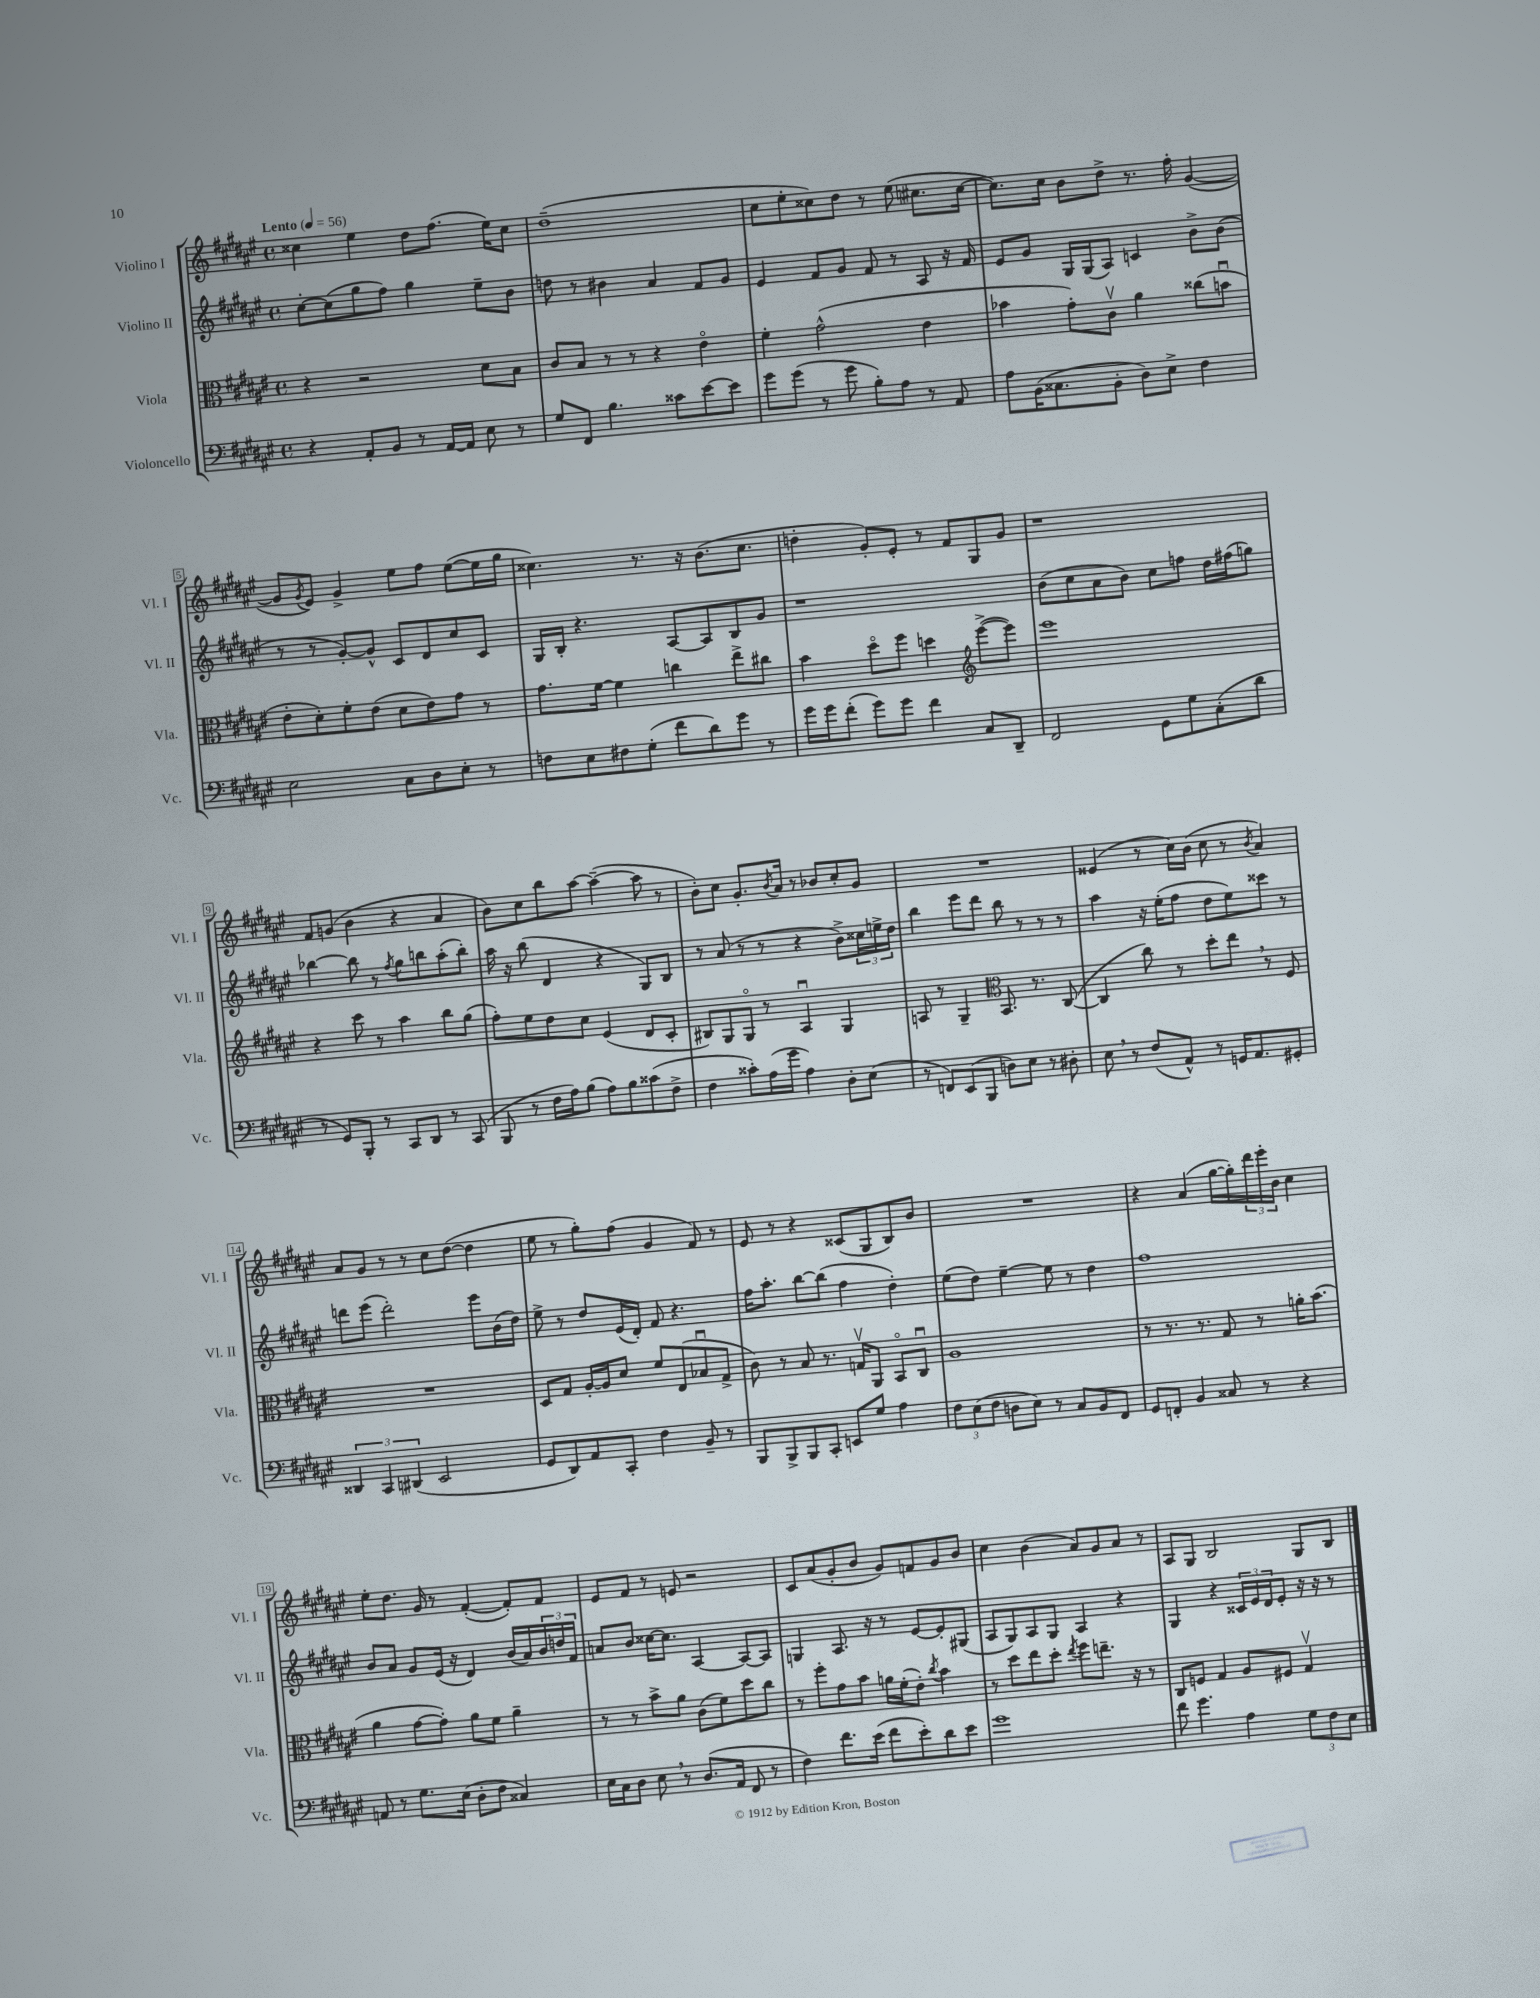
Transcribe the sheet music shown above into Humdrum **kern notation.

**kern	**kern	**kern	**kern
*part4	*part3	*part2	*part1
*staff4	*staff3	*staff2	*staff1
*I"Violoncello	*I"Viola	*I"Violino II	*I"Violino I
*I'Vc.	*I'Vla.	*I'Vl. II	*I'Vl. I
*clefF4	*clefC3	*clefG2	*clefG2
*k[f#c#g#d#a#e#]	*k[f#c#g#d#a#e#]	*k[f#c#g#d#a#e#]	*k[f#c#g#d#a#e#]
*M4/4	*M4/4	*M4/4	*M4/4
*met(c)	*met(c)	*met(c)	*met(c)
*MM56	*MM56	*MM56	*MM56
=1	=1	=1	=1
!	!	!	!LO:TX:a:B:t=Lento
4r	4r	[8cc#'\L	4cc##X\
.	.	(8cc#\]	.
8AA#'/L	2r	8gg#\	4ee#\
8BB/J	.	8ff#\J)	.
8r	.	4gg#\	8dd#\L
[16AA#/LL	.	.	(8.ff#\J
16AA#/JJ]	.	.	.
8E#\	8d#\L	8ee#~\L	.
.	.	.	16ee#\KL)
8r	8B\J	8b\J	8cc##\J
=2	=2	=2	=2
8G#/L	8c#/L	8ddn\	(1dd#~
8FF#/J	8B/J	8r	.
4.B\	8r	4b#X\	.
.	8r	.	.
.	4r	4a#/	.
8c##X\L	.	.	.
[8e#\	4e#\	8f#/L	.
8e#\J]	.	8g#/J	.
=3	=3	=3	=3
8g#\L	4f#'\	4e#/	8cc#\L
(8g#\J	.	.	8ee#'\
8r	(2g#^^\	8f#/L	8cc##X\)
8g#\	.	8g#/J	8dd#\J
8B'\L)	.	8f#/	8r
8A#\J	.	8r	(8ee#\
8r	4e#\	8A#/	8.cc#X\L
8AA#/	.	16r	.
.	.	16f#/	[16cc#\Jk
=4	=4	=4	=4
8A#\L	4b-X\	8e#/L	8.cc#\L])
(16BB\K	.	8g#/J	.
8.C##X\	.	.	16cc#\Jk
.	8g#'\L)	16G#/LL	8b\L
.	.	(16G#/J	.
8BB'\J	8c#v\J	8A#/J)	8dd#^\J
8D#\L)	4a#\	4cn/	8.r
8E#^\J	.	.	.
.	.	.	16ff#'\
4F#\	(8cc##X\L	8b^\L	([4g#/
.	8bnu\J	(8b\J	.
!!LO:LB:g=z
=5	=5	=5	=5
2E#\	8e#'\L	8r	8g#/L]
.	.	.	8qg#/
.	8d#'\)	8r	8e#/J)
.	8f#'\	[8g#'/L)	4g#^/
.	(8e#\J	8g#^^/J]	.
8C#\L	8d#\L	8c#/L	8ee#\L
8D#\	8e#\)	8d#/	8ff#\J
8E#'\J	8g#\J	8cc#/	([8ee#\L
8r	8r	8c#/J	16ee#\L]
.	.	.	16gg#\JJ
=6	=6	=6	=6
8Fn\L	8.g#\L	16G#/LL	4.cc##X\)
.	.	16B'/JJ	.
8E#\	.	4.r	.
.	[16f#\Jk	.	.
8F#X\	4f#\]	.	.
(8G#'\J	.	.	8.r
8f#\L	4ccn\	[8A#/L	.
.	.	.	16r
8d#\)	.	8A#/]	(8.b\L
8g#\J	8ee#^\L	8B/	.
.	.	.	8.cc##\J
8r	8cc#X\J	8g#/J	.
=7	=7	=7	=7
16g#\LL	4b\	1r	4ddn'\
16g#\J	.	.	.
(8f#'\J	.	.	.
8g#\L)	8dd#\L	.	8g#'/L)
8g#\J	8ff#\J	.	8e#'/J
4f#\	4ddn\	.	8r
.	.	.	8f#/L
*	*clefG2	*	*
8C#/L	([8eee#^\L	.	8G#/
8DD#~/J	8eee#\J])	.	8g#/J
=8	=8	=8	=8
2FF#/	1eee#	(8b\L	1r
.	.	8cc#\	.
.	.	8a#\	.
.	.	8b\J)	.
8GG#\L	.	8cc#\L	.
8G#\	.	8ffn\J	.
(8C#'\	.	16dd#\LL	.
.	.	(16ff#X\J	.
8d#\J	.	8ggn\J)	.
!!LO:LB:g=z
=9	=9	=9	=9
8r	4r	[4bb-X\	8f#/L
8GG#/L)	.	.	(8gn/J
8BBB'/J	8ccc#\	8bb-\]	4b\
8r	8r	8r	.
.	.	8qff#/	.
8CC#/L	4aa#\	8gg#\L	4r
8DD#/J	.	8bbn\	.
8r	8bb\L	(8aa#'\	4a#/
(8CC#/	(8gg#\J	8bb'\J)	.
=10	=10	=10	=10
8BBB/	8ff#'\L)	16aa#\	8b\L)
.	.	16r	.
8r	8ee#\	(8bb\	8cc#\
16F#\LL	8dd#\	4d#/	8bb\
16A#\J)	.	.	.
(8B\J	8cc#\J	.	[8aa#\J
8A#\L)	(4e#/	4r	(4aa#~\_
8B\	.	.	.
(8c##X\	8d#/L	8G#/L)	8aa#\]
8F#^\J	8c#'/J	8B/J	8r
=11	=11	=11	=11
4F#\	8B#X/L)	8r	8b'\L)
.	8G#/	(8a#/	8cc#\J
8c##X'\L)	8G#/J	8r	8.g#'/L
(16A#\L	8r	8r	.
.	.	.	8qb/
16g#\JJ	.	.	16a#/Jk
4A#\)	4A#u/	4r	8r
.	.	.	8b-X/L
8D#'\L	4G#/	8b^\L)	8cc#'/
(8E#\J	.	24cc##X\L	8g#/J
.	.	24een^\	.
.	.	24dd#\JJ	.
=12	=12	=12	=12
8r	8An/	4bb\	1r
8FFn/L)	8r	.	.
(8EE#/	4G#~/	8eee#\L	.
8BBB/J	.	8ddd#\J	.
*	*clefC3	*	*
8Dn\L)	8.BB/	8bb\	.
8E#\J	.	8r	.
.	8.r	.	.
8r	.	8r	.
8D#X'\	([8C#/	8r	.
=13	=13	=13	=13
8E#,\	4C#/]	4aa#\	(4e##X/
8r	.	.	.
(8F#/L	8cc#\)	16r	8r
.	.	(16ee#'\KL	.
8AA#^^/J)	8r	8ff#\J	16cc#\LL)
.	.	.	(16b\JJ
8r	8dd#'\L	8dd#\L	8cc#\
16GGn/KL	8ee#,\J	8ee#\)	8r
8.AA#/	.	.	.
.	.	.	8qb/
.	8r	8ccc##X\J	4a#/)
8GG#X'/J	8F#/	8r	.
!!LO:LB:g=z
=14	=14	=14	=14
6DD##X/	1r	8dddn\L	8a#/L
.	.	(8eee#\J	8g#/J
6CC#/	.	.	.
.	.	2ddd'\)	8r
(6DD#X/	.	.	.
.	.	.	8r
2EE#/	.	.	8cc#\L
.	.	.	([8dd#\J
.	.	8eee#\L	4dd#\]
.	.	(16b\L	.
.	.	16dd#\JJ)	.
=15	=15	=15	=15
8GG#/L	8D#/L	8ee#^\	8ee#\
8DD#/)	8G#/J	8r	8r
8AA#/	[16A#'/LL	8dd#/L	8gg#'\L)
.	16A#/J]	.	.
8CC#'/J	8d#/J	(16e#/L	(8ff#\J
.	.	16d#'/JJ)	.
4F#\	8f#/L	8f#/	4g#/
.	(8E#/	4.r	.
8BB~/	8B-Xu/	.	8f#/)
8r	8G#^/J	.	8r
=16	=16	=16	=16
8BBB/L	8c#\)	16ff#\KL	8e#/
.	.	8.aa#'\J	.
8BBB^/	8r	.	8r
8BBB/	8B/	[8bb\L	4r
8CC#'/J	8.r	(8bb\J]	.
8EEn/L	.	4ff#\	(8c##X/L
.	16Gnv/KL	.	.
8G#/J	8AA#/J	.	8G#/
4A#\	8BB/L	4dd#'\)	8B/)
.	8C#u/J	.	8b/J
=17	=17	=17	=17
12F#\L	1A#	(8ee#\L	1r
(12E#\	.	.	.
.	.	8dd#\J)	.
12F#\J	.	.	.
8Dn\L	.	[4ee#~\	.
8E#\J)	.	.	.
8r	.	8ee#\]	.
8C#/L	.	8r	.
8BB/	.	4dd#\	.
8FF#/J	.	.	.
=18	=18	=18	=18
8GG#/L	8r	1ff#	4r
8FFn'/J	8.r	.	.
4BB/	.	.	(4a#/
.	8.r	.	.
8C##X/	8G#/	.	[16gg#\LL
.	.	.	16gg#'\])
8r	8r	.	24ddd#\
.	.	.	24eee#'\
.	.	.	24b\JJ
4r	16an'\KL	.	4cc#\
.	(8.b\J	.	.
!!LO:LB:g=z
=19	=19	=19	=19
8AAn/	4a#\	8b/L	8ee#'\L
8r	.	8a#/J	8.dd#\J
8.G#\L	[8g#\L	8g#/L	.
.	.	.	16g#/
.	8g#'\J])	(16e#/Jk	8r
(16E#\Jk	.	16r	.
8D#'\L	8a#\L	4d#/)	([4f#'/
8F#\J	8f#\J	.	.
4C##X/)	4a#~\	(16b/LL	8f#'/L])
.	.	16a#/)	.
.	.	24b/	8f#/J
.	.	24ddn/	.
.	.	24f#/JJ	.
=20	=20	=20	=20
16E#\LL	8r	8an/L	8e#/L
16C#\J	.	.	.
8D#\J	8r	8b/J	8f#/J
8E#,\	8b^\L	[16cc##X\KL	8r
.	.	8.cc##\J]	.
8r	8a#\J	.	8en/
(8.D#/L	(8c#\L	[4A#/	2r
.	8f#\)	.	.
16AA#/Jk	.	.	.
8FF#/	8dd#\	8A#/L_	.
8r	8cc#\J	8A#/J]	.
=21	=21	=21	=21
4F#\)	8r	4Gn/	8c#/L
.	8ff#'\L	.	(8a#/
8.f#\L	8g#\	8.A#/	8g#'/
.	8b\J	.	8b/J
(16e#\Jk	.	16r	.
8f#\L	16an\LL	8r	8g#/L)
.	(16f#'\J	.	.
8e#'\)	8e#'\J)	[8e#/L	8fn/
.	8qcc#/	.	.
8d#\	4b\	8e#'/]	8g#/
8e#\J	.	(8G#X/J	8b/J
=22	=22	=22	=22
1g#	8r	8A#/L	4cc#\
.	8dd#\L	8G#/)	.
.	8ee#\	8A#/	(4b\
.	8dd#'\J	8G#/J	.
.	8qee#/	.	.
.	8ff#\L	4A#/	8a#/L)
.	8.een~\J	.	8g#/
.	.	4r	8a#/J
.	16r	.	.
.	8r	.	8r
=23	=23	=23	=23
8f#\	8C#/L	4G#/	8A#/L
4.g#\	8Fn/J	.	8G#/J
.	4G#/	4r	2B/
4A#\	8A#/L	24c##X/LL	.
.	.	24e#/	.
.	.	24d#/J	.
.	8F#X/J	8e#'/J	.
12G#\L	4G#v/	16r	8G#/L
.	.	16r	.
12F#\	.	.	.
.	.	8r	8B/J
12E#\J	.	.	.
==	==	==	==
*-	*-	*-	*-
